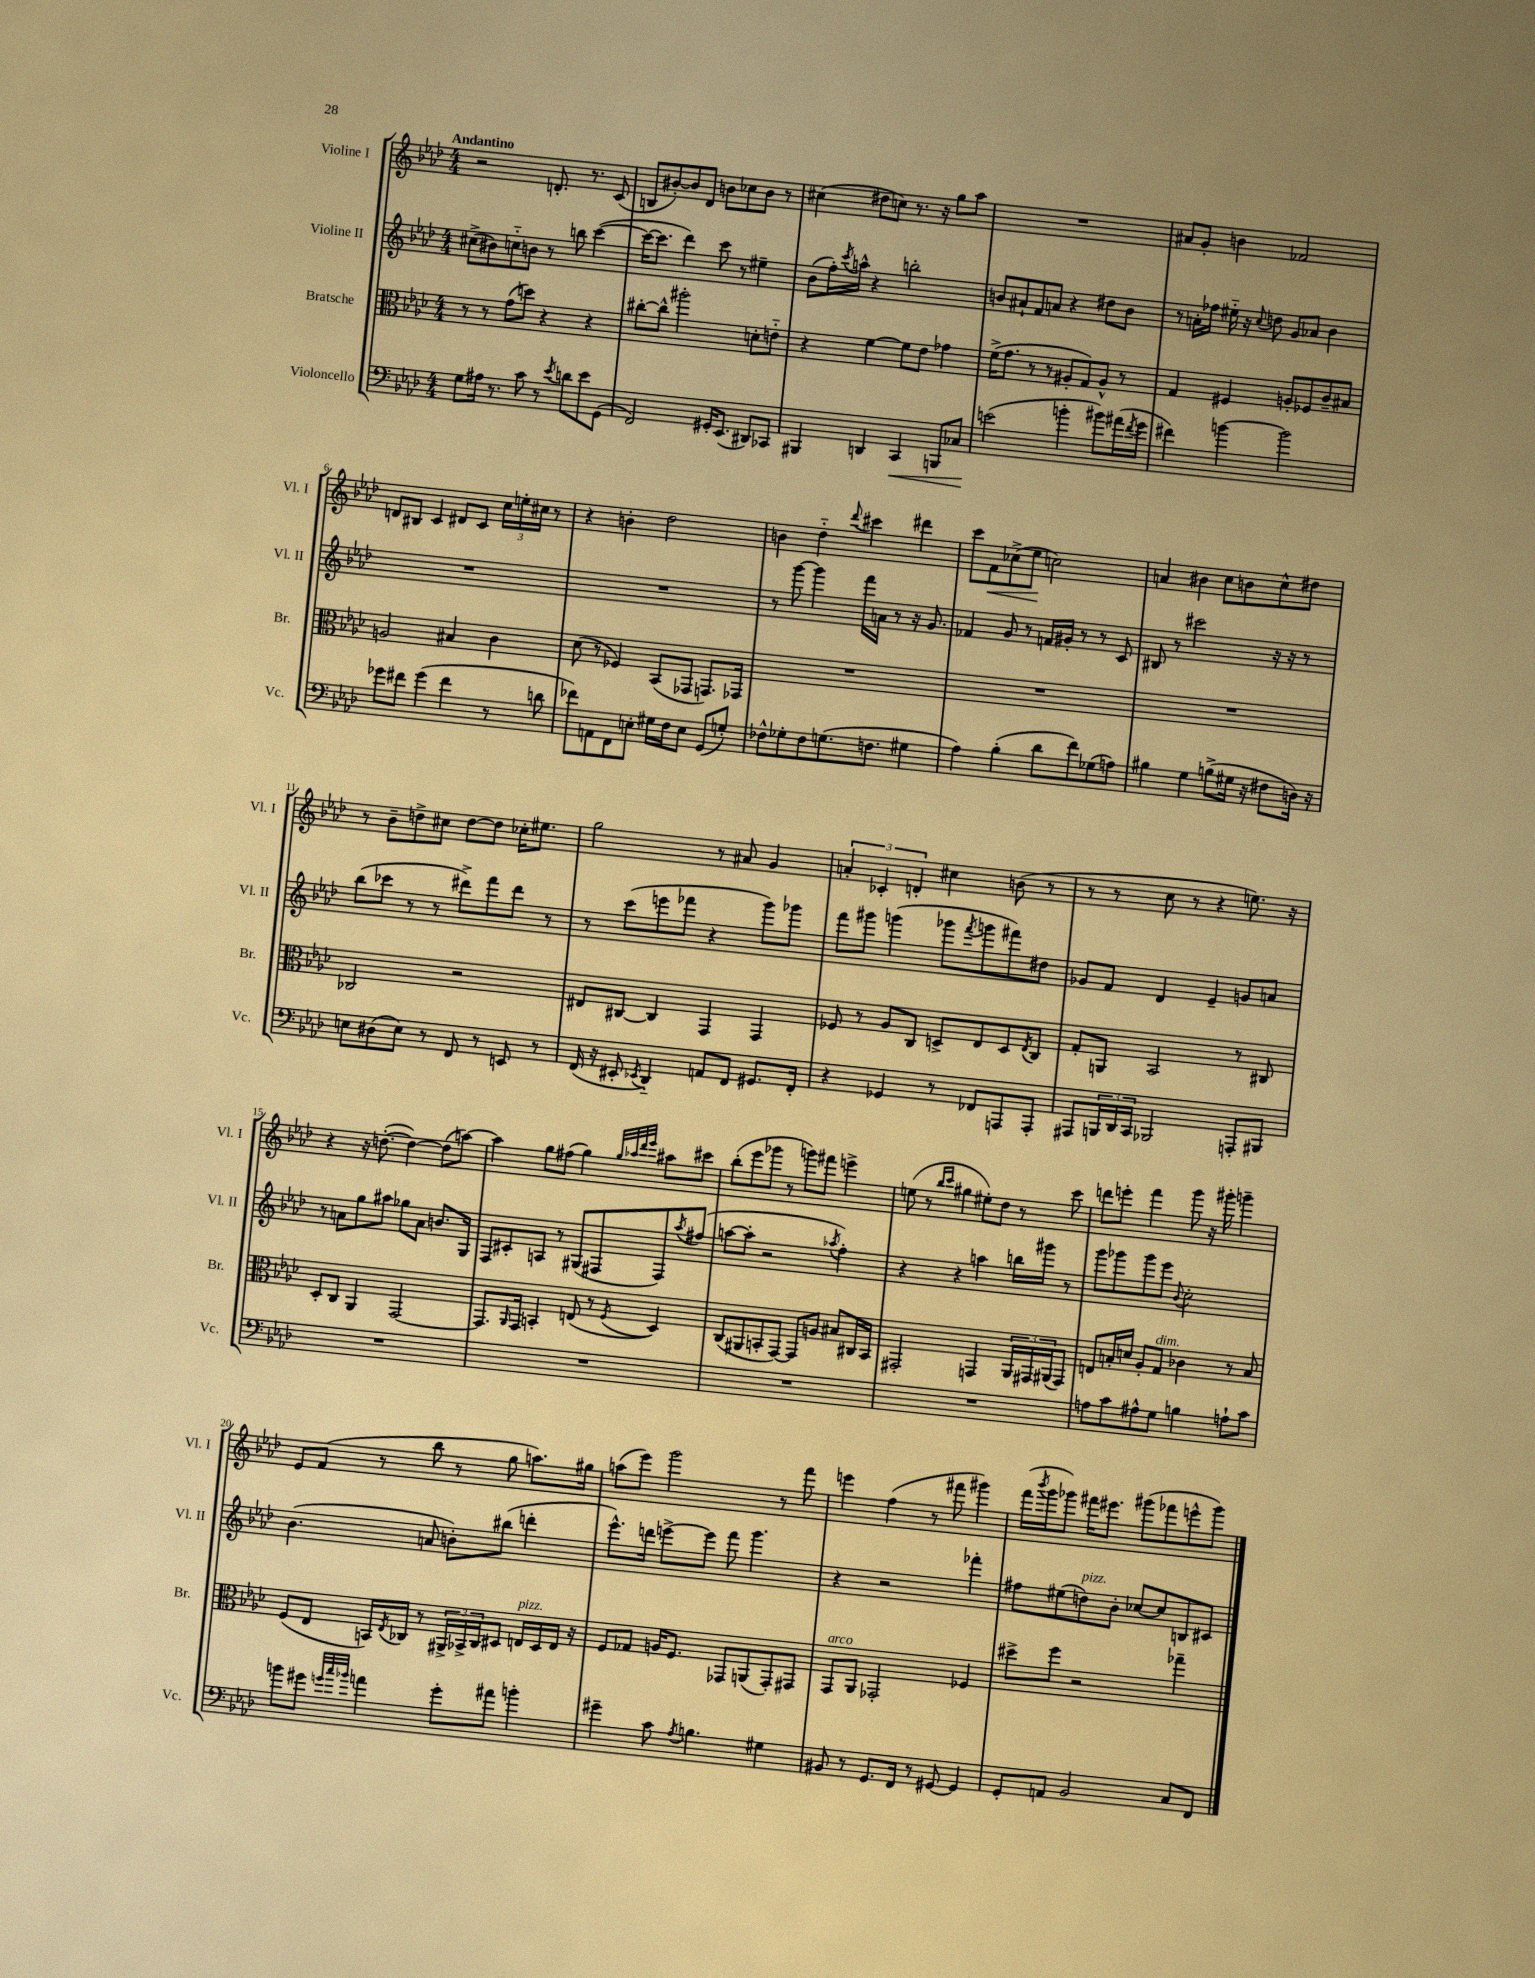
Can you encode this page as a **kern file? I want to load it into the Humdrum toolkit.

**kern	**kern	**kern	**kern
*staff4	*staff3	*staff2	*staff1
*clefF4	*clefC3	*clefG2	*clefG2
*k[b-e-a-d-]	*k[b-e-a-d-]	*k[b-e-a-d-]	*k[b-e-a-d-]
*M4/4	*M4/4	*M4/4	*M4/4
8G\L	8r	(8cc#^\L	2r
16A#\Jk	8r	8b#\)	.
8.r	.	.	.
.	(8g\L	8cc'~\	.
8c\	8dd\J)	8b\J	.
8r	4r	8r	8.d'/
8qe-/	.	.	.
8d\L	.	8bb\	.
.	.	.	8.r
8e-\	4r	([4ccc\	.
(8GG\J	.	.	(8c/
=	=	=	=
2FF/)	[8cc#'\L	16ccc\_LK	8B/L
.	.	8.ccc\]J	.
.	8cc#^^\]J	.	[8b#'/)
.	2aa#'\	4ddd-\)	8b#/]
.	.	.	8d-/J
16GG#'/LK	.	8ccc\	8b\L
(8.EE-/J	.	.	.
.	.	8r	8cc-\
8DD#/L)	8d'\L	4ee#~\	8b\J
8CC-/J	8e'~\J	.	8r
=	=	=	=
4BBB#/	4r	(8b-\L	(4cc#\
.	.	16ff'\L)	.
.	.	8qccc/	.
.	.	16aa^^\JJ	.
4DD/	[4f\	4r	8dd#\L
.	.	.	8cc\J)
4CC/	8f\]L	2bb'\	8.r
.	8e-\J	.	.
.	.	.	16r
8BBB/L	4g-\	.	8gg\L
8C-/J	.	.	8aa-\J
=	=	=	=
(2e\	(16f^\LK	8b/L	1r
.	8.g\J	.	.
.	.	8a#`/	.
.	8r	8f/	.
.	8r	8a/J	.
4b'\	8A#'/L	4r	.
.	8G/)	.	.
8b#\L)	8A#^^/J	8dd#\L	.
(16a#\L	8r	8b\J	.
8qf/	.	.	.
16g\JJ	.	.	.
=	=	=	=
4f#\)	4G/	8r	8a#/L
.	.	16a'\LL	8g'/J
.	.	16ff-\JJ	.
[4b\	4F#/	16ee#'~\	4b\
.	.	16r	.
.	.	8qqcc/	.
.	.	8dd\	.
2b\]	8A'/L	8g/L	2f-/
.	8F-/	8a-/J	.
.	8c~/	4b-\	.
.	8B#/J	.	.
=	=	=	=
8g-\L	2A/	1r	8d/L
8f#\J	.	.	8B#/J
(4g-\	.	.	4c/
4f#\	4B#/	.	8d#/L
.	.	.	8c/J
8r	4c\	.	24cc\LL
.	.	.	24ee'\
.	.	.	24cc#\JJ
8d\	.	.	8r
=	=	=	=
8f-\L)	(8d-\	1r	4r
8AA\	8r	.	.
8FF\	4F-/)	.	4b'\
8E'\J	.	.	.
16G#\LL	(8BB-/L	.	2dd-\
16F\J	.	.	.
8E\J	8GG-/J	.	.
(8GG/L	8.GG/L)	.	.
8G'/J)	.	.	.
.	16GG-/Jk	.	.
=	=	=	=
8F-^^\L	1r	8r	4b\
8G-'\	.	[8ggg\	.
8F-\	.	4ggg\]	4dd-'~\
(8.G\	.	.	.
.	.	.	8qqddd-/
.	.	16fff\LL	4ccc#\
8.F\J	.	16a\JJ	.
.	.	8r	.
4G#\	.	16r	4ddd#\
.	.	8.g/	.
=	=	=	=
4A-\)	1r	4f-/	8ccc\L
.	.	.	8f\
(4B-'\	.	8g/	(8cc-^\
.	.	8r	8ee-\J
8d-\L	.	16f/LL	2cc\)
.	.	16g#'/JJ	.
8f\)	.	8r	.
(8G-\	.	8r	.
8A\J)	.	8c/	.
=	=	=	=
4B#\	1r	8B#/	4a/
.	.	8r	.
4G\	.	2ccc#\	4b#\
(8B^\L	.	.	8cc\L
16G#\Jk	.	.	8b\
16r	.	.	.
8F#\L	.	16r	8cc^^\
.	.	16r	.
16D\Jk)	.	8r	8dd#\J
16r	.	.	.
=	=	=	=
8E\L	2C-/	(8bb-\L	8r
(8D#\	.	8ccc-\J	8b-~\L
8E\J)	.	8r	8dd^\
8r	.	8r	8cc#\J
8FF/	2r	8ddd#^\L)	[8dd\L
8r	.	8fff\	8dd\]J
8EE/	.	8ddd#\J	16cc-'\LK
.	.	.	8.ee#\J
8r	.	8r	.
=	=	=	=
(16FF/	8E#/L	8r	2gg\
16r	.	.	.
8EE#'/	[8C#/J	(8ccc\L	.
8qEE-/	.	.	.
4DD-'~/)	4C#/]	8eee\	.
.	.	8fff-\J	.
8AA/L	4GG/	4r	8r
8FF/J	.	.	8a#/
8.GG#/L	4GG/	8ggg\L)	4g/
.	.	8ggg-\J	.
16FF'/Jk	.	.	.
=	=	=	=
4r	8F-/	8fff\L	6a'/
.	8r	8ggg#\J	.
.	.	.	6c-'/
4GG-/	8A-/L	(4ggg\	.
.	.	.	6d'/
.	8C/J	.	.
8r	8D^/L	8ggg-\L	4cc#\
.	.	8qfff/	.
8FF-/L	8E-/	8ggg\	.
8AAA/	8D/	8fff#\)	(8b\
.	8qE-/	.	.
8AAA'/J	8C/J	8dd#\J	8r
=	=	=	=
8AAA#/L	8G'/L	8g-/L	8r
24BBB/L	8AA/J	8f/J	8r
24DD-/	.	.	.
24CC/JJ	.	.	.
2BBB-/	2BB-/	4d-/	8cc\
.	.	.	8r
.	.	4e-~/	4r
8AAA'/L	8r	8g/L	8.ee\)
8BBB#/J	8C#/	8a/J	.
.	.	.	16r
=	=	=	=
1r	8D-'/L	8r	4r
.	8C/J	8a\L	.
.	4AA-/	8gg\	16r
.	.	.	([8.dd'\
.	.	8aa#\J	.
.	[2GG/	8gg-\L	4dd\_)
.	.	8a\J	.
.	.	8.b/L	(8dd\]L
.	.	.	[8aa\J)
.	.	16G/Jk	.
=	=	=	=
1r	8.GG/]L	8F/L	4aa\]
.	.	8c#'/	.
.	16qqAA-/	.	.
.	16GG/Jk	.	.
.	4BB'/	8A/J	8gg\L
.	.	8r	(8ff#\J
.	(8E/	(8G#/L	4gg\)
.	8r	8F#/	.
.	.	.	32qqgg/LLL
.	.	.	32qqaa-/
.	.	.	32qqddd-/
.	8qF/	.	32qqeee-/JJJ
.	4D-/)	8F#/)	8aa#\L
.	.	8qaa-/	.
.	.	(8ff#/J	8ccc#\J
=	=	=	=
1r	(8C/L	[8aa\L	(8bb-'\L
.	8AA#/	8aa'\]J	8eee-\
.	8BB'/	2r	8ggg-\J
.	[8GG/J)	.	8r
.	8GG/]L	.	8ggg\L)
.	8A/J	.	8fff#\J
.	.	8qaa-/	.
.	8B#/L	4ff'\)	4eee^\
.	16C#/L	.	.
.	16BB/JJ	.	.
=	=	=	=
1r	2GG#'/	4r	(8ee\
.	.	.	8r
.	.	.	16qqbb-/LL
.	.	.	16qqccc/JJ
.	.	4r	4gg#\
.	4GG/	4aa\	8ee#'\L)
.	.	.	8dd-\J
.	24AA-/LL	16bb\LL	8r
.	24GG#/	.	.
.	.	16ggg#\JJ	.
.	(24AA#/J	.	.
.	8GG#/J)	8r	8ccc\
=	=	=	=
8A\L	8E/L	8ggg\L	8ddd\L
8c\	16B'/L	8ggg-\	8eee'\J
.	16d/JJ	.	.
8A#^^\	8A-'/L	8ggg-\	4fff\
8G\J	8G/J	8eee-\J	.
.	.	8qqb-/	.
4B\	4c-\	2cc'\	8ggg\
.	.	.	16r
.	.	.	16ggg#'\
8A`\L	8r	.	4ggg~\
8c\J	8B/	.	.
=	=	=	=
8b\L	(8F/L	(4.b-\	8e-/L
8g#\J	8E-/J	.	(8f/J
32qqg/LLL	.	.	.
32qqcc/	.	.	.
32qqb-/JJJ	.	.	.
4a\	16BB/LL)	.	8r
.	8qE-/	.	.
.	16C-/JJ	.	.
.	8r	8a/	8bb-\
8g'\L	24AA#^/LL	8b'\L)	8r
.	24BB-^/	.	.
.	24C-/J	.	.
8a#\J	8D#/J	(8bb#\J	8gg\
4b'\	16E/LL	4ddd'\	8.aa\L)
.	16D#/	.	.
.	16E/JJ	.	.
.	16r	.	16gg#\Jk
=	=	=	=
4g#~\	8F/L	8.eee-^^\L)	(8aa\L
.	8G-/J	.	8eee-\J)
.	.	16ddd\Jk	.
8c\	16A/LK	[8eee^\L	2ggg\
.	8.F/J	.	.
8qA-/	.	.	.
4.B\	.	8eee\]J	.
.	8GG-/L	8fff\	.
.	(8AA/	4.ggg\	.
4G#\	8GG-'/)	.	8r
.	8GG#/J	.	8fff\
=	=	=	=
8BB#/	8GG/L	4r	4eee\
8r	8AA-/J	.	.
8.GG/L	2GG-'/	2r	(4ff\
16FF/Jk	.	.	.
8r	.	.	8r
[8GG#/	.	.	8fff#\
4GG#/]	4F-/	4fff-'\	4ggg#\)
=	=	=	=
8GG'/L	8dd#^\L	8ff#\L	(16fff\LL
.	.	.	8qbbb-/
.	.	.	16ggg\J
8AA/J	8ff\J	(8ee#\	8ggg-\J)
2BB-/	2r	8dd\)	16fff#\LK
.	.	.	8.eee#\J
.	.	8b-'\J	.
.	.	[8cc-/L	(8ggg#\L
.	.	8cc-/]	8fff-\
8C/L	4gg-~\	8B/	8eee^^\
8FF/J	.	8c#/J	8ggg#\J)
==	==	==	==
*-	*-	*-	*-
